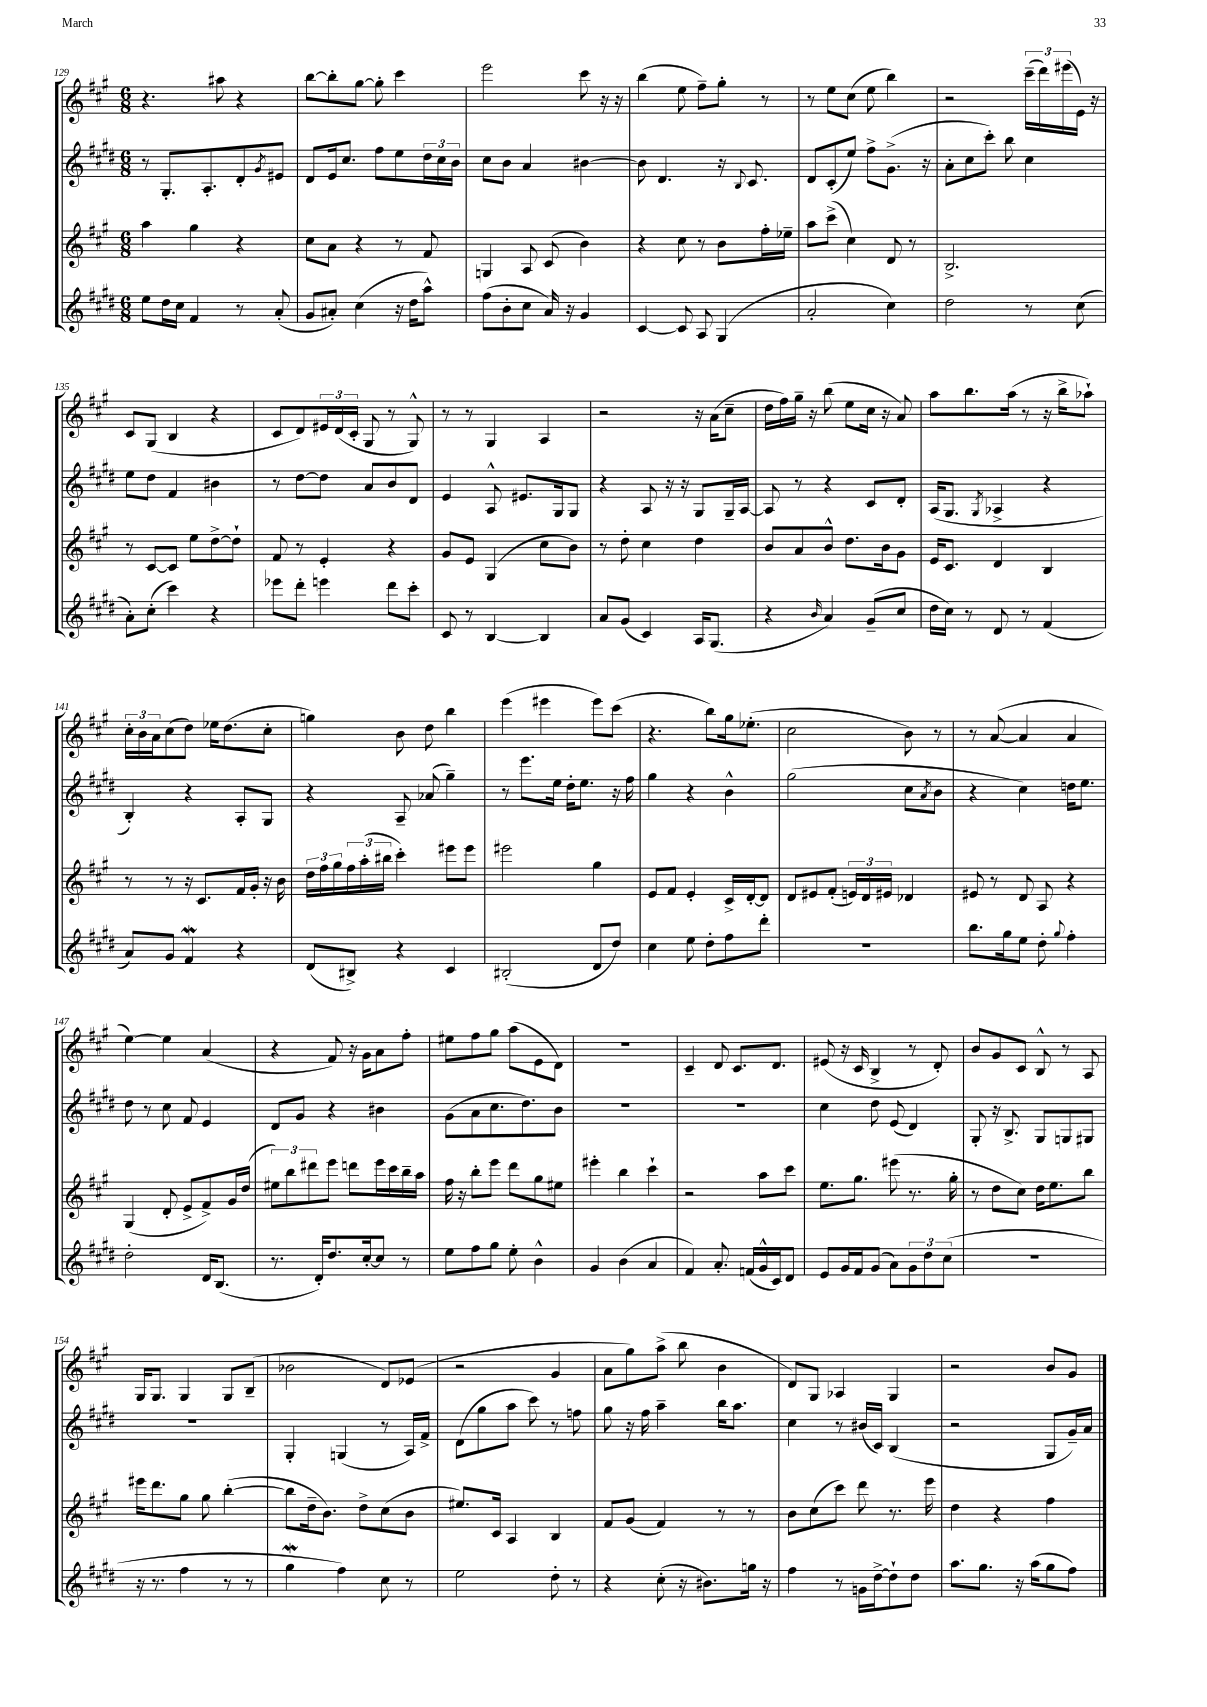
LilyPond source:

<<
\new StaffGroup <<
\new Staff = "s0" {
    \clef treble \key a \major \numericTimeSignature \time 6/8
    r4. ais''8 r4 |
    b''8~ b''8-. gis''8~ gis''8-. cis'''4 |
    e'''2 cis'''8 r16 r16 |
    b''4( e''8 fis''8--) gis''8-. r8 |
    r8 e''8 cis''8( e''8 b''4) |
    r2 \tuplet 3/2 { cis'''16--( d'''16) eis'''16( } e'16) r16 |
    cis'8 gis8( b4 r4 |
    cis'8 d'8) \tuplet 3/2 { eis'16 d'16( cis'16-. } gis8 r8 gis8-^) |
    r8 r8 gis4 a4 |
    r2 r16 a'16( cis''8-- |
    d''16 fis''16) gis''16-- r16 b''8( e''8 cis''16 r16 a'8) |
    a''8 b''8. a''16( r8 r16 b''16-> aes''8-!) |
    \tuplet 3/2 { cis''16-. b'16 a'16 } cis''8( d''8) ees''16 d''8.( cis''8-. |
    g''4) b'8 d''8 b''4 |
    e'''4( eis'''4 eis'''8) cis'''8( |
    r4. b''8) gis''16 ees''8.-.( |
    cis''2 b'8) r8 |
    r8 a'8~( a'4 a'4 |
    e''4~) e''4 a'4( |
    r4 fis'8) r16 gis'16 a'8 fis''8-. |
    eis''8 fis''8 gis''8 a''8( e'8 d'8) |
    R2. |
    cis'4-- d'8 cis'8. d'8. |
    eis'8( r16 cis'16 b4-> r8 d'8-.) |
    b'8 gis'8 cis'8 b8-^ r8 a8 |
    gis16 gis8. gis4 gis8 b8--( |
    bes'2 d'8) ees'8( |
    r2 gis'4 |
    a'8 gis''8) a''8->( b''8 b'4 |
    d'8) gis8 aes4 gis4 |
    r2 b'8 gis'8 \bar "|." |
}
\new Staff = "s1" {
    \clef treble \key e \major \numericTimeSignature \time 6/8
    r8 gis8.-. a8.-. dis'8-. \acciaccatura { gis'8 } eis'8 |
    dis'8 e'16 cis''8. fis''8 e''8 \tuplet 3/2 { dis''16 cis''16 b'16 } |
    cis''8 b'8 a'4 bis'4~ |
    bis'8 dis'4. r16 \appoggiatura { b8 } cis'8. |
    dis'8 cis'8-.( e''8) fis''8-> gis'8.->( r16 |
    a'8-. cis''8 cis'''8-.) b''8 cis''4 |
    e''8 dis''8 fis'4 bis'4 |
    r8 dis''8~ dis''8 a'8 b'8 dis'8 |
    e'4 a8-^ eis'8. gis16 gis8 |
    r4 a8 r16 r16 gis8 gis16-- a16~ |
    a8 r8 r4 cis'8 dis'8-. |
    a16( gis8. \acciaccatura { gis8 } aes4-> r4 |
    b4-.) r4 a8-. gis8 |
    r4 a8-- aes'8( gis''4--) |
    r8 e'''8. e''16 dis''16-. e''8. r16 fis''16 |
    gis''4 r4 b'4-^ |
    gis''2( cis''8 \acciaccatura { a'8 } b'8 |
    r4 cis''4) d''16 e''8. |
    dis''8 r8 cis''8 fis'8 e'4 |
    dis'8 gis'8 r4 bis'4 |
    gis'8( a'8 cis''8. dis''8.) b'8 |
    R2. |
    R2. |
    cis''4 dis''8 e'8( dis'4) |
    gis8-. r16 b8.-> gis8 g8 gis8 |
    R2. |
    gis4-. g4( r8 a16) fis'16-> |
    dis'8( gis''8 a''8 cis'''8) r8 f''8 |
    gis''8 r16 fis''16 a''4-- b''16 a''8. |
    cis''4 r8 bis'16( cis'16) b4( |
    r2 gis8 gis'16--) a'16 \bar "|." |
}
\new Staff = "s2" {
    \clef treble \key a \major \numericTimeSignature \time 6/8
    a''4 gis''4 r4 |
    cis''8 a'8 r4 r8 fis'8 |
    g4 a8 cis'8( b'4) |
    r4 cis''8 r8 b'8 fis''16-. ees''16-- |
    a''8 cis'''8->( cis''4) d'8 r8 |
    b2.-> |
    r8 cis'8~ cis'8 e''8 d''8~-> d''8-! |
    fis'8 r8 e'4-. r4 |
    gis'8 e'8 gis4( cis''8 b'8) |
    r8 d''8-. cis''4 d''4 |
    b'8 a'8 b'8-^ d''8. b'16 gis'8 |
    e'16 cis'8. d'4 b4 |
    r8 r8 r16 cis'8. fis'16 gis'16-. r16 b'16 |
    \tuplet 3/2 { d''16 fis''16 gis''16 } \tuplet 3/2 { fis''16 a''16-.( bis''16 } cis'''4-.) eis'''8 eis'''8 |
    eis'''2 gis''4 |
    e'8 fis'8 e'4-. cis'16-> d'16~-. d'8 |
    d'8 eis'8 fis'8-.( \tuplet 3/2 { e'16) d'16 eis'16 } des'4 |
    eis'8 r8 d'8 a8 r4 |
    gis4( d'8-. e'8-> fis'8->) gis'16 d''16( |
    \tuplet 3/2 { eis''8) b''8 dis'''8 } e'''8 d'''8 e'''16 cis'''16 b''16-- a''16 |
    fis''16 r16 b''8-. e'''8 d'''8 gis''8 eis''8 |
    eis'''4-. b''4 cis'''4-! |
    r2 a''8 cis'''8 |
    e''8. gis''8. eis'''8( r8. gis''16-. |
    r8 d''8 cis''8) d''16 e''8. b''8 |
    eis'''16 d'''8. gis''8 gis''8 b''4~-.( |
    b''8 d''16-- b'8.) d''8-> cis''8( b'8 |
    eis''8.) cis'16 a4 b4 |
    fis'8 gis'8( fis'4) r8 r8 |
    b'8 cis''8( cis'''8) d'''8 r8. e'''16 |
    d''4 r4 fis''4 \bar "|." |
}
\new Staff = "s3" {
    \clef treble \key e \major \numericTimeSignature \time 6/8
    e''8 dis''16 cis''16 fis'4 r8 a'8-.( |
    gis'8 ais'8-.) cis''4( r16 dis''16 a''8-^) |
    fis''8( b'8-. cis''8 a'16) r16 gis'4 |
    cis'4~ cis'8 a8 gis4( |
    a'2-. cis''4) |
    dis''2 r8 cis''8( |
    a'8-.) cis''8-.( cis'''4) r4 |
    ees'''8 dis'''8-. e'''4 dis'''8 cis'''8-. |
    cis'8 r8 b4~ b4 |
    a'8 gis'8( cis'4) a16 gis8.( |
    r4 \grace { b'16 } a'4) gis'8--( cis''8 |
    dis''16 cis''16) r8 dis'8 r8 fis'4( |
    a'8) gis'8 fis'4\mordent r4 |
    dis'8( bis8->) r4 cis'4 |
    bis2-.( dis'8 dis''8) |
    cis''4 e''8 dis''8-. fis''8 dis'''8-. |
    R2. |
    b''8. gis''16 e''8 dis''8-. \appoggiatura { gis''8 } fis''4-. |
    dis''2-. dis'16 b8.( |
    r8. dis'16-.) dis''8. cis''16~-. cis''8 r8 |
    e''8 fis''8 gis''8 e''8-. b'4-^ |
    gis'4 b'4( a'4 |
    fis'4) a'8.-. f'16( gis'16-^ cis'16) dis'8 |
    e'8 gis'16 fis'16 gis'8( a'8) \tuplet 3/2 { gis'8 dis''8 cis''8( } |
    R2. |
    r16 r8. fis''4 r8 r8 |
    gis''4\mordent fis''4) cis''8 r8 |
    e''2 dis''8-. r8 |
    r4 cis''8-.( r16 bis'8.) g''16 r16 |
    fis''4 r8 g'16 dis''16~-> dis''8-! dis''8 |
    a''8. gis''8. r16 a''16( gis''8 fis''8) \bar "|." |
}
>>
>>
\layout { \context { \Score currentBarNumber = #129 } }
